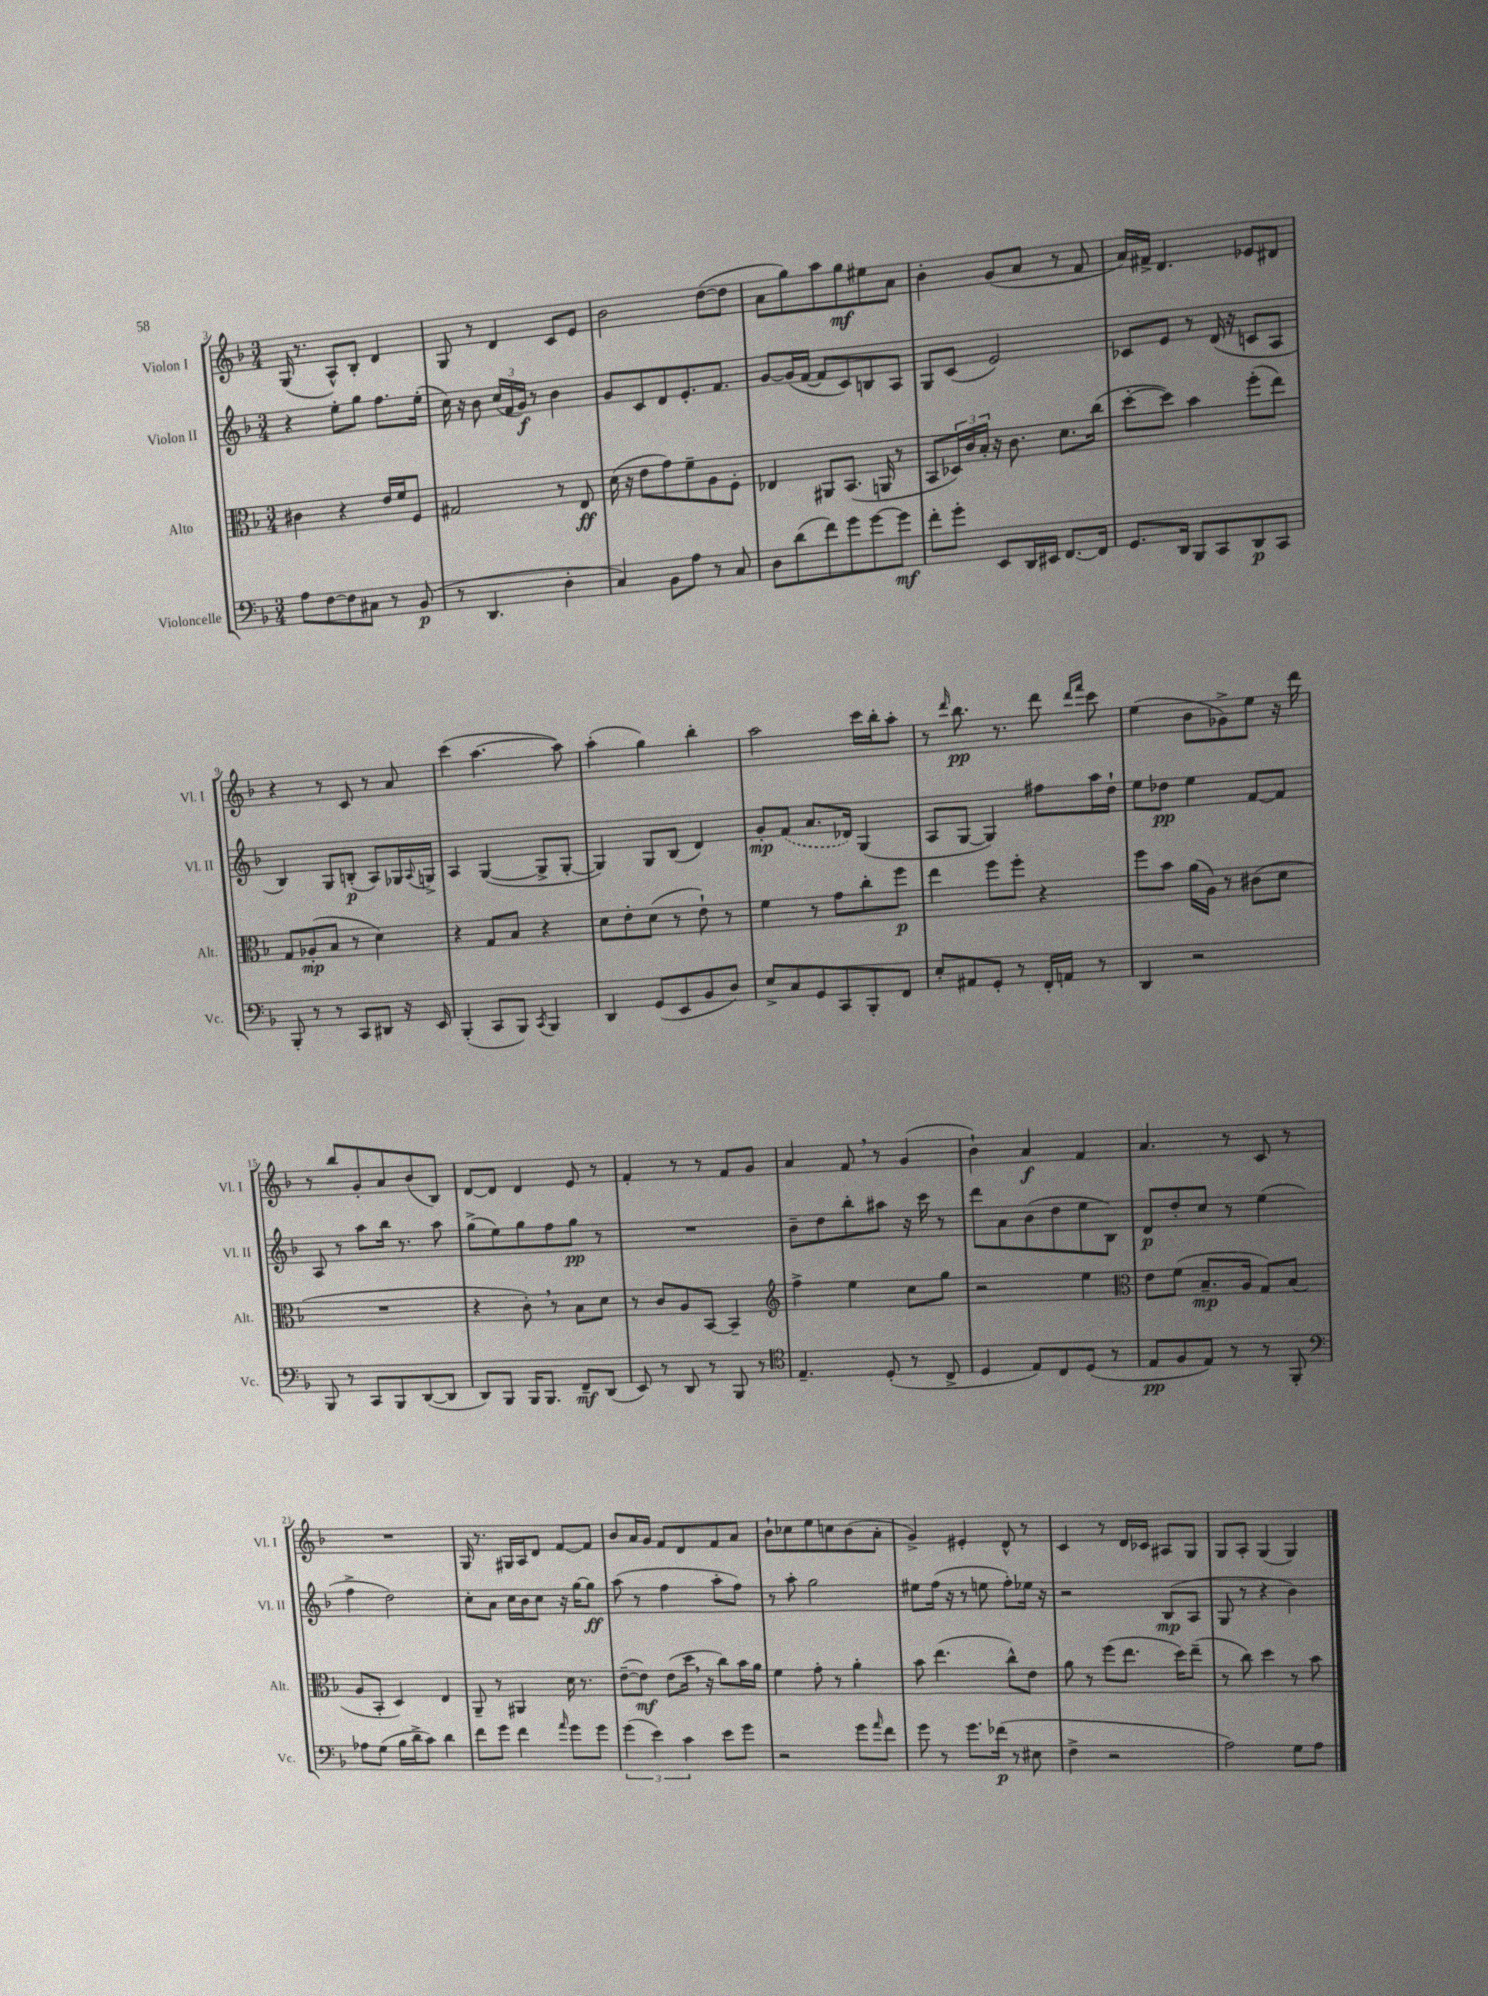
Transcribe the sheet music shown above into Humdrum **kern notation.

**kern	**kern	**kern	**kern
*staff4	*staff3	*staff2	*staff1
*clefF4	*clefC3	*clefG2	*clefG2
*k[b-]	*k[b-]	*k[b-]	*k[b-]
*M3/4	*M3/4	*M3/4	*M3/4
8A	4c#	4r	(16G
.	.	.	8.r
[8F	.	.	.
8F]	4r	8ee'	8A^^)
8C#	.	8gg	8B-'
8r	16e	8.ff	4d
.	16f	.	.
(8BB-	8F	.	.
.	.	(16ee'	.
=	=	=	=
8r	2G#	16cc)	8G
.	.	16r	.
4.DD	.	8b-	8r
.	.	(24cc	4d
.	.	24f	.
.	.	24g)	.
.	.	8r	.
4D'	8r	4b-	8c
.	8E	.	8e
=	=	=	=
4C)	(16d	8g	2b-
.	16r	.	.
.	8e	8c	.
8BB-	8g)	8d	.
8A	8f~	8.e'	.
8r	8A	.	([8dd
.	.	8.f	.
8C	8F'	.	8dd]
=	=	=	=
8D	4E-	[8g	8a
(8d	.	(16g]	8gg)
.	.	[16f	.
8f)	8AA#	8f]	8aa
8g	(8.BB-	8c)	8gg
[8g	.	8B	8ee#
.	16AA	.	.
8g]	8r	8A	8a
=	=	=	=
8f'	8BB-	8G	4b-'
8g'	24D-)	(8c	.
.	24c	.	.
.	24B-'	.	.
8EE	16r	2e)	(8g
.	8.c	.	.
16DD	.	.	8a
16EE#	.	.	.
[8.FF	8.d	.	8r
.	.	.	8f
16FF]	(16cc	.	.
=	=	=	=
8.GG	[8dd'	8c-	16a)
.	.	.	16f#^
.	8dd])	8e	4.d
16DD	.	.	.
8BBB-	4b-	8r	.
8CC	.	(16d	.
.	.	16r	.
8DD	(8ff'	8c	8e-
8CC	8ee)	8A	8d#
=	=	=	=
8BBB-'	8G	4B-)	4r
8r	(8A-'	.	.
8r	8B-	8G	8r
8CC	8r	(8B'	8c
8DD#	4d)	8A)	8r
16r	.	16G-	8a
.	.	8qqA	.
16EE	.	16G^	.
=	=	=	=
(4BBB-'	4r	4A	(4ccc
8CC	8G	([4G	[4.aa
8BBB-)	8B-	.	.
8qCC	.	.	.
4BBB-	4r	8G^]	.
.	.	[8G'	8aa])
=	=	=	=
4DD	8d	4G])	(4aa'
.	8e'	.	.
(8GG	(8d	8G	4gg)
8EE	8r	(8B-	.
8BB-	8e`)	4d)	4bb-'
8D)	8r	.	.
=	=	=	=
8E^	4f	8g'	2aa
8C	.	(8f	.
8GG	8r	8.a	.
8CC	8g	.	.
.	.	16d-)	.
8BBB-'	8cc'	(4G	16ccc
.	.	.	16bb-'
8FF	8ff	.	8aa'
=	=	=	=
8E'	4ee	8A	8r
.	.	.	16qqddd
8AA#	.	[8G	8.bb-
8GG'	8ff	4G])	.
.	.	.	8.r
8r	8ff'	.	.
16FF'	4r	8ff#	8ddd
16AA	.	.	.
.	.	.	16qqddd
.	.	.	16qqfff
8r	.	16aa	8ccc
.	.	16dd`	.
=	=	=	=
4DD	8ff	8ee	(4ee
.	8b-	8dd-	.
2r	(16a	4ee	8b-
.	16A)	.	.
.	8r	.	8g-^)
.	(8c#	[8f	8ee
.	8d	8f]	16r
.	.	.	16ddd
=	=	=	=
8BBB-	2.r	8A	8r
8r	.	8r	8bb-
8CC	.	8aa	8g'
8BBB-	.	16bb-	8a
.	.	8.r	.
([8DD	.	.	(8b-
8DD]	.	8aa	8B-)
=	=	=	=
8DD)	4r	(8gg^	[8d
8BBB-	.	8ee)	8d]
16BBB-	8c')	8gg	4d
8.BBB-	.	.	.
.	8r	8ff	.
8FF~	8B-	8gg	8e
(8DD	8d	8r	8r
=	=	=	=
8EE)	8r	2.r	4f'
8r	8c	.	.
8DD	8A	.	8r
8r	[8BB-	.	8r
8BBB-	4BB-~]	.	8f
8r	.	.	8g
=	=	=	=
*clefC4	*clefG2	*	*
4.E~	4ff^	8b-~	4a
.	.	8dd	.
.	4ee	8bb-'	8f
(8D'	.	8aa#	8r
8r	8cc	16r	(4g
.	.	16ccc	.
8C^	8gg	8r	.
=	=	=	=
4D	2r	8ddd	4b-`)
.	.	8a	.
8E)	.	(8b-	4a
8C	.	8dd	.
(8D	4ee	8ee	4f
8r	.	8B-)	.
=	=	=	=
*	*clefC3	*	*
8E	8e	8d	4.a
8F	(8f	8dd'	.
8E)	8.B-~	8cc	.
8r	.	8r	8r
.	16A	.	.
8r	8G)	(4ee	8c
8FF'	(8B-	.	8r
=	=	=	=
*clefF4	*	*	*
8A-	8A	4ff^	2.r
(8G	8BB-'	.	.
16B-	4D)	2dd)	.
16d^	.	.	.
8c)	.	.	.
4d	4E	.	.
=	=	=	=
8f	8AA~	8cc'	16G
.	.	.	8.r
8g	8r	8a	.
4f	4AA#	16cc	16G#
.	.	16b-	16A
.	.	8cc	8d
16qqa	.	.	.
8g	16d	16r	[8f
.	8.r	[16gg	.
8g	.	8gg]	8f]
=	=	=	=
(6g	([8e~	(8aa	8b-
.	8e])	8r	16a
6e)	.	.	.
.	.	.	16g
.	(8e	4ff	8f
6c	.	.	.
.	16dd	.	8d
.	16r	.	.
8e	8cc)	8aa'	8f
8g	16b-	8ff)	8a
.	16a	.	.
=	=	=	=
2r	4f	8r	8b-`
.	.	8aa'	8cc-
.	8g'	2gg	8ee
.	8r	.	8cc
8g	4a'	.	(8b-
16qqa	.	.	.
8f	.	.	8a'
=	=	=	=
8g	8b-	8ee#	4g^)
8r	(4.ee	(16ff	.
.	.	16r	.
8.g	.	8r	4e#'
.	.	8ee	.
(16f-	.	.	.
8r	8cc^^)	8ff')	8d^^
8E#	8e	16ee-	8r
.	.	16r	.
=	=	=	=
4F^	8a	2r	4c
.	8r	.	.
2r	(8ff	.	8r
.	8.ee	.	16d
.	.	.	16c-
.	.	(8B-	8A#
.	16dd)	.	.
.	(8ee~	8A	8G
=	=	=	=
2A)	8r	8G	8G
.	8cc)	8r	8A'
.	4dd	4r	(4G
8G	8r	4b-)	4G)
8A	8b-	.	.
==	==	==	==
*-	*-	*-	*-
